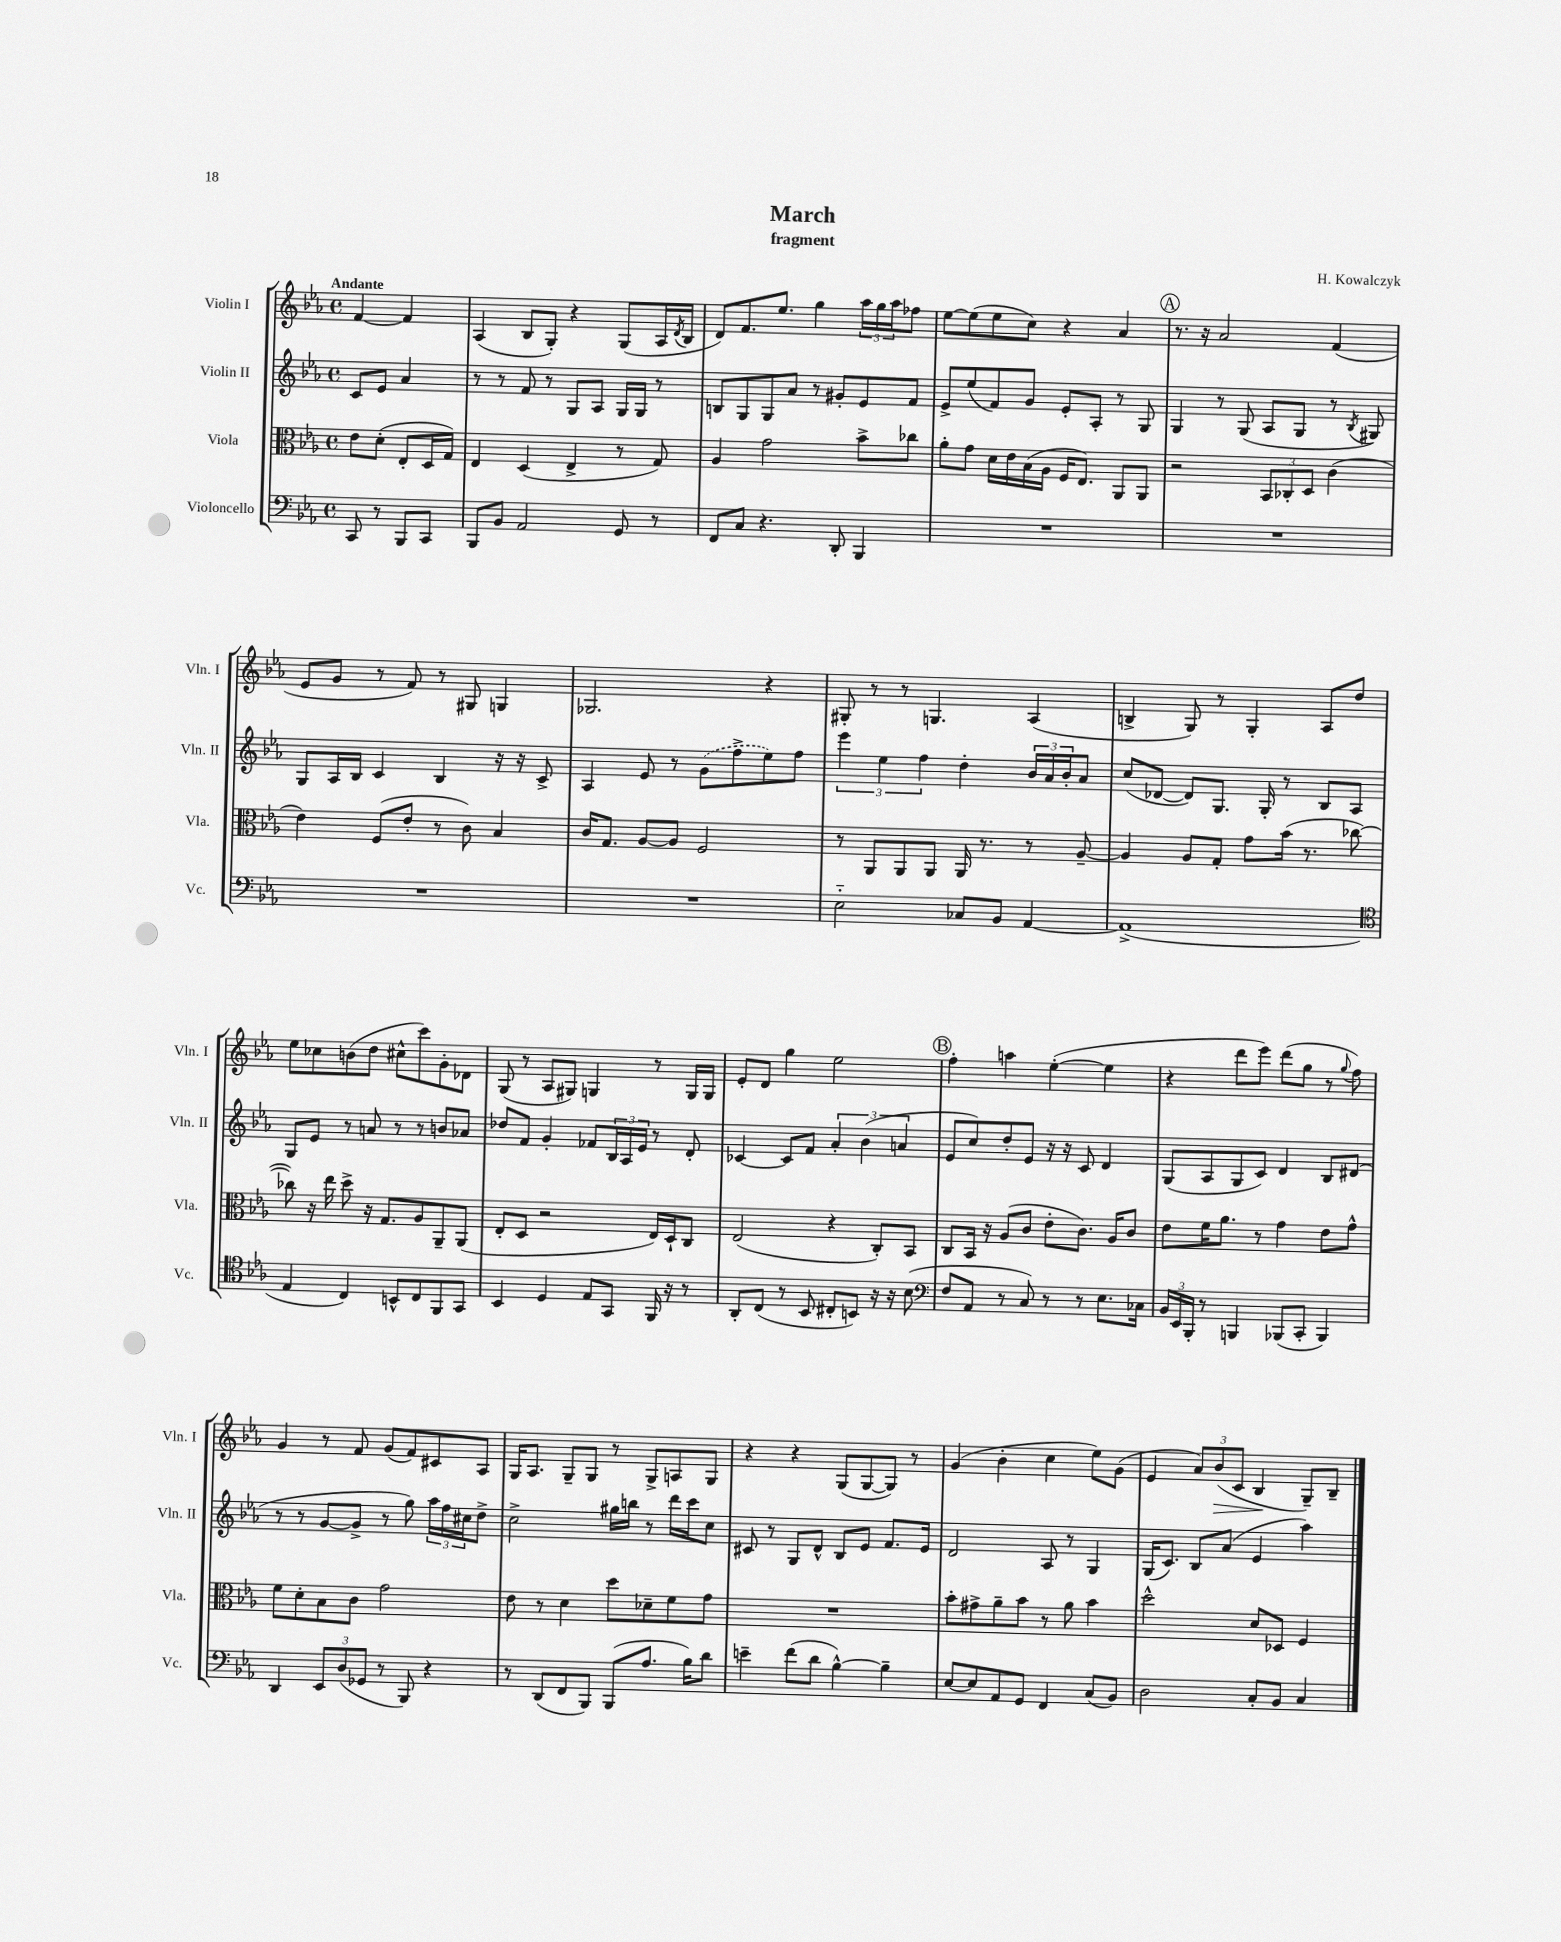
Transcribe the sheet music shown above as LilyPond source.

\header { title = "March" composer = "H. Kowalczyk" subtitle = "fragment" }
<<
\new StaffGroup <<
\new Staff = "s0" \with { instrumentName = "Violin I" shortInstrumentName = "Vln. I" } {
    \clef treble \key ees \major \defaultTimeSignature \time 4/4 \partial 2 \tempo "Andante"
    f'4~ f'4 |
    aes4( bes8 g8-.) r4 g8( aes16 \acciaccatura { d'8 } bes16 |
    d'8) f'8. ees''8. g''4 \tuplet 3/2 { aes''16 g''16 aes''16 } fes''8 |
    ees''8~ ees''8( ees''8 c''8) r4 aes'4 |
    \mark \markup { \circle "A" } r8. r16 aes'2 f'4( |
    ees'8 g'8 r8 f'8) r8 gis8 g4 |
    ges2. r4 |
    gis8-. r8 r8 g4. aes4( |
    b4-> g8) r8 g4-. aes8 d''8 |
    ees''8 ces''8 b'8( d''8 cis''8-^ c'''8) g'8-. des'8 |
    g8( r8 aes8 gis8) g4 r8 g16 g16 |
    ees'8-. d'8 g''4 ees''2 |
    \mark \markup { \circle "B" } f''4-. a''4 ees''4~-.( ees''4 |
    r4 d'''8 ees'''8) d'''8( g''8 r8 \appoggiatura { g''8 } f''8) |
    g'4 r8 f'8 g'8( f'8) cis'8 aes8 |
    g16 aes8. g8-- g8 r8 g8-> a8 g8 |
    r4 r4 g8( g8~ g8) r8 |
    g'4( bes'4-. c''4 ees''8) g'8( |
    ees'4 \tuplet 3/2 { aes'8) bes'8\>( c'8 } bes4\! g8--) bes8-- \bar "|." |
}
\new Staff = "s1" \with { instrumentName = "Violin II" shortInstrumentName = "Vln. II" } {
    \clef treble \key ees \major \defaultTimeSignature \time 4/4 \partial 2
    c'8 ees'8 aes'4 |
    r8 r8 f'8 r8 g8 aes8 g16 g16 r8 |
    b8 g8 g8 aes'8 r8 gis'8-. ees'8 f'8 |
    ees'8-> ees''8( f'8) g'8 ees'8-. aes8-. r8 g8 |
    \mark \markup { \circle "A" } g4 r8 g8( aes8 g8 r8 \acciaccatura { bes8 } gis8) |
    g8 aes16 bes16 c'4 bes4 r16 r16 c'8-> |
    aes4 ees'8 r8 \once \slurDashed g'8( f''8-> ees''8) f''8 |
    \tuplet 3/2 { ees'''4 ees''4 f''4 } d''4-. \tuplet 3/2 { bes'16 aes'16 bes'16-. } aes'8 |
    c''8( des'8~ des'8) g8. g16-. r8 bes8 aes8 |
    g8 ees'8 r8 a'8 r8 r8 b'8 aes'8 |
    des''8 f'8 g'4-. fes'8 \tuplet 3/2 { bes16 aes16 ees'16 } r8 d'8-. |
    ces'4~ ces'8 f'8 \tuplet 3/2 { aes'4-. bes'4( a'4 } |
    \mark \markup { \circle "B" } ees'8 c''8) d''8-. ees'8 r16 r16 c'8 d'4 |
    g8( aes8 g8 c'8) d'4 bes8 dis'8( |
    r8 r8 g'8~ g'8-> r8 g''8) \tuplet 3/2 { aes''16 f''16 cis''16 } d''8-> |
    c''2-> gis''16 b''16 r8 d'''16 c'''16 c''8 |
    cis'8 r8 g8 d'8-^ bes8 ees'8 f'8. ees'16 |
    d'2 aes8 r8 g4 |
    g16( c'8.) bes8 aes'8( ees'4 aes''4) \bar "|." |
}
\new Staff = "s2" \with { instrumentName = "Viola" shortInstrumentName = "Vla." } {
    \clef alto \key ees \major \defaultTimeSignature \time 4/4 \partial 2
    ees'8 d'8-.( ees8-. d16 g16) |
    ees4 d4( ees4-> r8 g8) |
    aes4 g'2 bes'8-> ces''8 |
    aes'8-. g'8 d'16 ees'16 bes16( aes16 f16 ees8.) aes,8 aes,8 |
    \mark \markup { \circle "A" } r2 \tuplet 3/2 { bes,8 ces8-. d8 } c'4( |
    ees'4) f8( ees'8-. r8 c'8) bes4 |
    c'16 g8. aes8~ aes8 f2 |
    r8 aes,8 aes,8 aes,8 aes,16 r8. r8 aes8~-- |
    aes4 aes8 g8-. g'8 bes'16( r8. ces''8~ |
    ces''8) r16 ees''16 d''8-> r16 g8. aes8 aes,8-- aes,8( |
    ees8-. d8 r2 ees16) d16-! c8 |
    ees2( r4 c8-.) bes,8 |
    \mark \markup { \circle "B" } c8 bes,16 r16 aes8( c'8 ees'8-. c'8.) aes16 c'8 |
    ees'8 f'16 aes'8. r8 g'4 ees'8 g'8-^ |
    f'8 d'8-. bes8 c'8 g'2 |
    ees'8 r8 d'4 d''8 des'8-- f'8 g'8 |
    R1 |
    bes'8-. gis'8-> aes'8-- bes'8 r8 aes'8 bes'4 |
    d''2-^ d'8 des8 f4 \bar "|." |
}
\new Staff = "s3" \with { instrumentName = "Violoncello" shortInstrumentName = "Vc." } {
    \clef bass \key ees \major \defaultTimeSignature \time 4/4 \partial 2
    c,8 r8 bes,,8 c,8 |
    bes,,8 bes,8 aes,2 g,8 r8 |
    f,8 c8 r4. d,8-. bes,,4 |
    R1 |
    \mark \markup { \circle "A" } R1 |
    R1 |
    R1 |
    ees2-_ ces8 bes,8 aes,4~ |
    aes,1->( |
    \clef tenor ees4 c4) b,8-^ c8 f,8 g,8 |
    bes,4 d4 ees8 g,8 f,16 r16 r8 |
    aes,8-. c8( r8 bes,8 cis8-. b,8) r16 r16 bes8( |
    \mark \markup { \circle "B" } \clef bass f8 aes,8 r8 c8) r8 r8 ees8. ces16 |
    \tuplet 3/2 { bes,16 ees,16 bes,,16-. } r8 b,,4 bes,,8( c,8-. bes,,4) |
    d,4 \tuplet 3/2 { ees,8 d8( ges,8 } r8 bes,,8) r4 |
    r8 d,8( f,8 bes,,8) bes,,8( aes8. bes16) d'8 |
    e'4-- f'8( d'8 bes4~-^) bes4-- |
    ees8~ ees8 aes,8 g,8 f,4 c8( bes,8) |
    d2 c8-. bes,8 c4 \bar "|." |
}
>>
>>
\layout { \context { \Score \remove "Bar_number_engraver" } }
